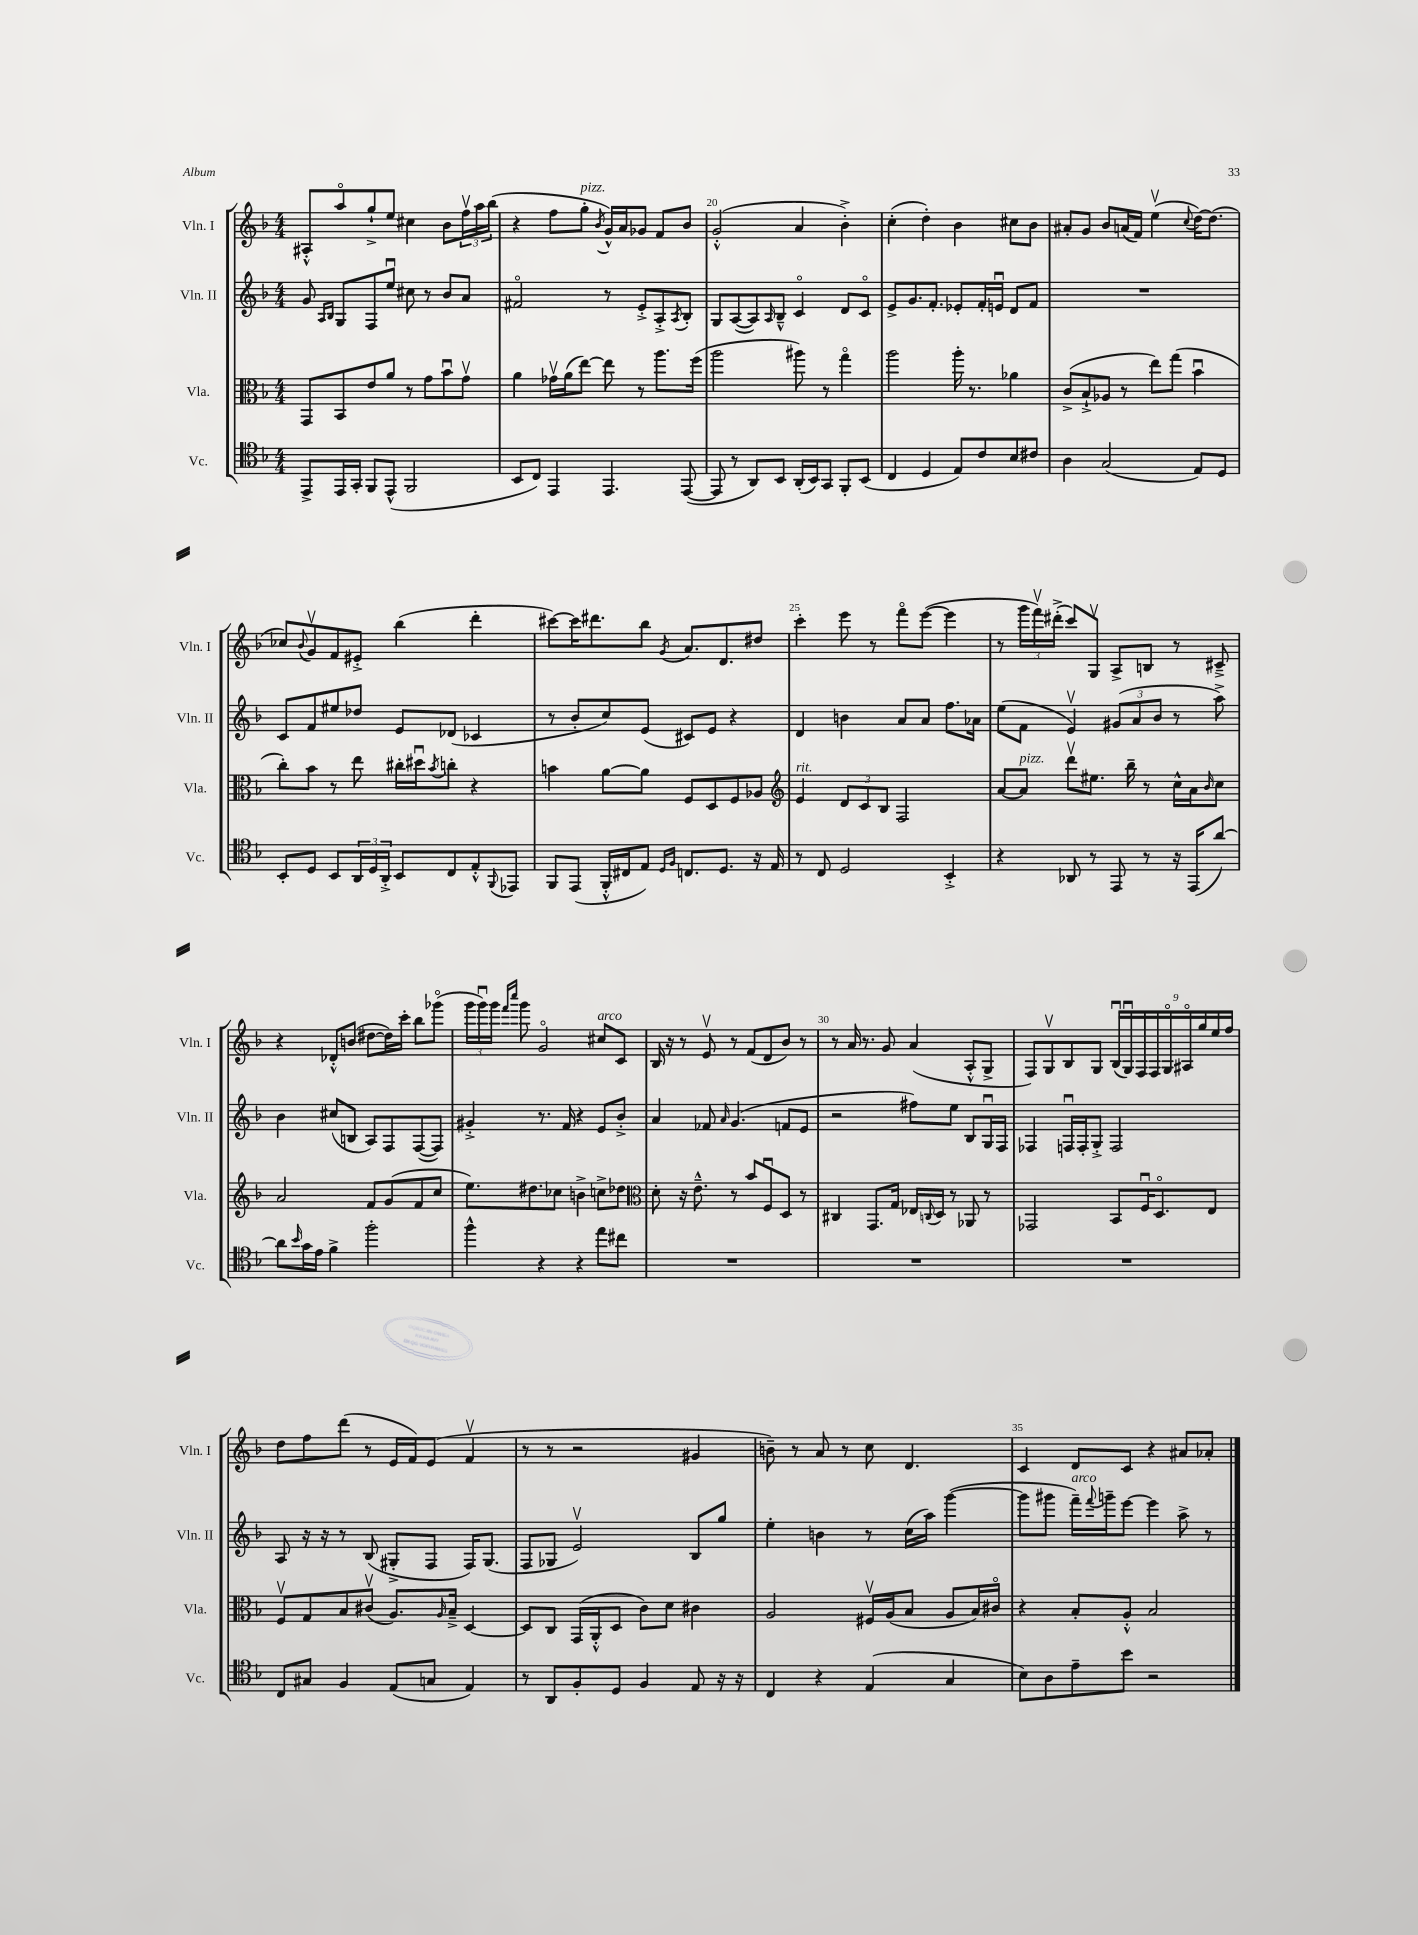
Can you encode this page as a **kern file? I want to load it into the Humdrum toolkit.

**kern	**kern	**kern	**kern
*staff4	*staff3	*staff2	*staff1
*clefC4	*clefC3	*clefG2	*clefG2
*k[b-]	*k[b-]	*k[b-]	*k[b-]
*M4/4	*M4/4	*M4/4	*M4/4
8EE^/L	8GG/L	8g/	8A#'^^/L
.	.	16qqA/LL	.
.	.	16qqB-/JJ	.
16EE/L	8BB-/	8G/L	8aao/
16GG'/JJ	.	.	.
8FF/L	8e/	8F/	8gg`^/
(8EE^^/J	8a/J	8eeu/J	8ee/J
2FF/	8r	8cc#\	4cc#\
.	8g\L	8r	.
.	8b-u\	8b-/L	8b-\L
.	8gv\J	8a/J	24ffv\L
.	.	.	24aa\
.	.	.	(24bb-\JJ
=	=	=	=
8BB-/L	4a\	2f#o/	4r
8C/J)	.	.	.
4EE/	16g-v\LL	.	8ff\L
.	(16a\J	.	.
.	[8ee\J)	.	8gg'\J
.	.	.	8qb-/
4.EE/	8ee\]	8r	16g^^/LL)
.	.	.	16a/J
.	8r	8e'^/L	8g-/J
.	8.aa\L	8A'^/	8f/L
.	.	8qA/	.
([8EE/	.	8B-'/J	8b-/J
.	(16ff\Jk	.	.
=	=	=	=
8EE/]	2aa\	8G/L	(2g'^^/
8r	.	([8A/	.
8AA/L)	.	8A/])	.
.	.	16qqA/	.
8BB-/J	.	8B-~^^/J	.
(16AA'/LL	8aa#\)	4co/	4a/
16BB-/J)	.	.	.
8GG/J	8r	.	.
8FF'/L	4ggo\	8d/L	4b-'^\)
(8BB-/J	.	8co/J	.
=	=	=	=
4C/	2aa\	8e^/L	(4cc'\
.	.	8.g/	.
4D/	.	.	4dd'\)
.	.	8.f'/J	.
8E/L)	16aa'\	8e-'/L	4b-\
.	8.r	.	.
8c/	.	16f'/L	.
.	.	16eu/JJ	.
8B-/	4a-\	8d/L	8cc#\L
8c#/J	.	8f/J	8b-\J
=	=	=	=
4A\	(8c^/L	1r	8a#'/L
.	8B-`^/	.	8g/J
(2G/	8A-/J	.	8b-/L
.	8r	.	(16a/L
.	.	.	16f/JJ)
.	8ee\L)	.	(4eev\
.	(8gg\J	.	.
.	.	.	8qqcc/
8E/L)	4b-u\	.	[16dd\LK)
.	.	.	(8.dd\]J
8D/J	.	.	.
=	=	=	=
8BB-'/L	8cc'\L)	8c/L	8cc-/L)
.	.	.	8qqb-/
8D/J	8b-\J	8f/	8gv/
8BB-/L	8r	8ee#/	8f/
24AA/L	8ee\	8dd-/J	8e#'^/J
24D/	.	.	.
24AA'^/JJ	.	.	.
8BB-/L	16cc#'\LL	8e/L	(4bb-\
.	16dd#u\J	.	.
.	8qb-/	.	.
8C/	8cc'\J	(8d-/J	.
8E'^^/	4r	4c-/	4ddd'\
8qqFF/	.	.	.
8EE-/J	.	.	.
=	=	=	=
8FF/L	4b\	8r	[8ccc#\L)
(8EE/J	.	8b-'/L	16ccc#\]K
.	.	.	8.ddd#\
16FF'^^/LL	[8a\L	8cc/)	.
16C#/J	.	.	.
8E/J)	8a\]J	(8e/J	8bb-\J
16qqD/LL	.	.	.
16qqF/JJ	.	.	8qg/
8.C/L	8F/L	8c#/L)	8.a/L
.	8D/	8e/J	.
8.D/J	.	.	8.d/
.	8F/	4r	.
16r	8A-/J	.	8dd#/J
16E/	.	.	.
=	=	=	=
*	*clefG2	*	*
8r	4e/	4d/	4ccc'\
8C/	.	.	.
2D/	12d/L	4b\	8eee\
.	12c/	.	.
.	.	.	8r
.	12B-/J	.	.
.	2F/	8a/L	8fffo\L
.	.	8a/J	([8eee\J
4BB-'^/	.	8.ff\L	4eee\]
.	.	16a-\Jk	.
=	=	=	=
4r	[8a/L	(8ee\L	8r
.	8a/]J	8f\J	24ggg\LL
.	.	.	24fffv\)
.	.	.	(24ddd#'^\JJ
8AA-/	8dddv\L	4ev/)	8ccc/L)
8r	8.ee#\J	.	8Gv/J
8EE/	.	(12g#/L	8A^/L
.	16bb-~\	.	.
.	.	12a/	.
8r	8r	.	8B/J
.	.	12b-/J	.
16r	16cc^^\LL	8r	8r
(16EE/LK	16a\J	.	.
.	16qqb-/	.	.
[8a/J)	8cc\J	8aa^\)	8c#~^/
=	=	=	=
8a\]L	2a/	4b-\	4r
16qqb-/	.	.	.
16g\L	.	.	.
16e\JJ	.	.	.
4f^\	.	(8cc#/L	8d-'^^/L
.	.	8B/J	(8b/J
2ff'\	8f/L	8A/L)	[8dd#\L
.	(8g/	8F/	16dd#\]L)
.	.	.	16ccc'\JJ
.	8f/	([8F/	8bb-\L
.	8cc/J	8F/]J)	(8ggg-o\J
=	=	=	=
4ff^^\	8.ee\L)	4g#'^/	24ggg\LL
.	.	.	24gggu\)
.	.	.	24ggg\JJ
.	.	.	16qqfff/LL
.	.	.	16qqcccc/JJ
.	.	.	8ggg\
.	8.dd#\	.	.
4r	.	8.r	2go/
.	8cc-\J	.	.
.	.	16f/	.
4r	4b^\	4r	.
8ee\L	8cc^\L	8e/L	8cc#/L
8cc#\J	8dd-\J	8b-'^/J	8c/J
=	=	=	=
*	*clefC3	*	*
1r	8d'\	4a/	16B-/
.	.	.	16r
.	16r	.	8r
.	8.e~^^\	.	.
.	.	8f-/	8ev/
.	.	16qqa/	.
.	8r	(4.g/	8r
.	8b-/L	.	(8f/L
.	8Fu/	.	8d/
.	8D/J	8f/L	8b-/J)
.	8r	8e/J	8r
=	=	=	=
1r	4C#/	2r	8r
.	.	.	16a/
.	.	.	8.r
.	8.GG/L	.	.
.	.	.	8g/
.	16G/Jk	.	.
.	16E-/LL	8ff#\L)	(4a/
.	8qqC/	.	.
.	16D/JJ	.	.
.	8r	8ee\J	.
.	8AA-/	8B-/L	8A'^^/L
.	8r	16Gu/L	8G^/J
.	.	16F/JJ	.
=	=	=	=
1r	2GG-/	4F-/	8F/L)
.	.	.	8Gv/
.	.	16Fu/LL	8B-/
.	.	16F'/J	.
.	.	8G'^/J	8G/J
.	8BB-/L	2F/	(18B-u/LL
.	.	.	18Gu/)
.	.	.	18F/
.	16Fu/K	.	.
.	.	.	18F/
.	8.Do/	.	.
.	.	.	18Go/
.	.	.	18A#o/
.	.	.	18gg/
.	8E/J	.	.
.	.	.	18ee/
.	.	.	18ff/JJ
=	=	=	=
8C/L	8Fv/L	8A/	8dd\L
8G#/J	8G/	16r	8ff\
.	.	16r	.
4F/	8B-/	8r	(8ddd\J
.	(8c#v/J	(8B-/	8r
(8E/L	8.A/L)	8G#'^/L	16e/LL
.	.	.	16f/J)
8G/J	.	8F/J	(8e/J
.	16qqA/	.	.
.	16B-~^/Jk	.	.
4E/)	[4D/	16F/LK)	4fv/
.	.	(8.G#/J	.
=	=	=	=
8r	8D/]L	8F/L	8r
8AA/L	8C/J	8G-/J	8r
8F'/	(16GG/LL	2ev/)	2r
.	16AA'^^/J	.	.
8D/J	8D/J	.	.
4F/	8c\L)	.	.
.	8d\J	.	.
8E/	4c#\	8B-/L	4g#/
16r	.	8gg/J	.
16r	.	.	.
=	=	=	=
4C/	2A/	4ee'\	8b~\)
.	.	.	8r
4r	.	4b\	8a/
.	.	.	8r
(4E/	16F#v/LL	8r	8cc\
.	(16A/J	.	.
.	8B-/J	(16cc\LL	4.d/
.	.	16aa\JJ)	.
4G/	8A/L	([4ggg\	.
.	16B-/L)	.	.
.	16c#o/JJ	.	.
=	=	=	=
8B-\L)	4r	8ggg\]L	4c/
8A\	.	8ggg#\J	.
8e~\	8B-'/L	16fff~\LL)	8d/L
.	.	8qqfff/	.
.	.	16ggg~\J	.
8b-\J	8A'^^/J	[8eee\J	8c/J
2r	2B-/	4eee\]	4r
.	.	8aa^\	8a#/L
.	.	8r	8a-'/J
==	==	==	==
*-	*-	*-	*-
